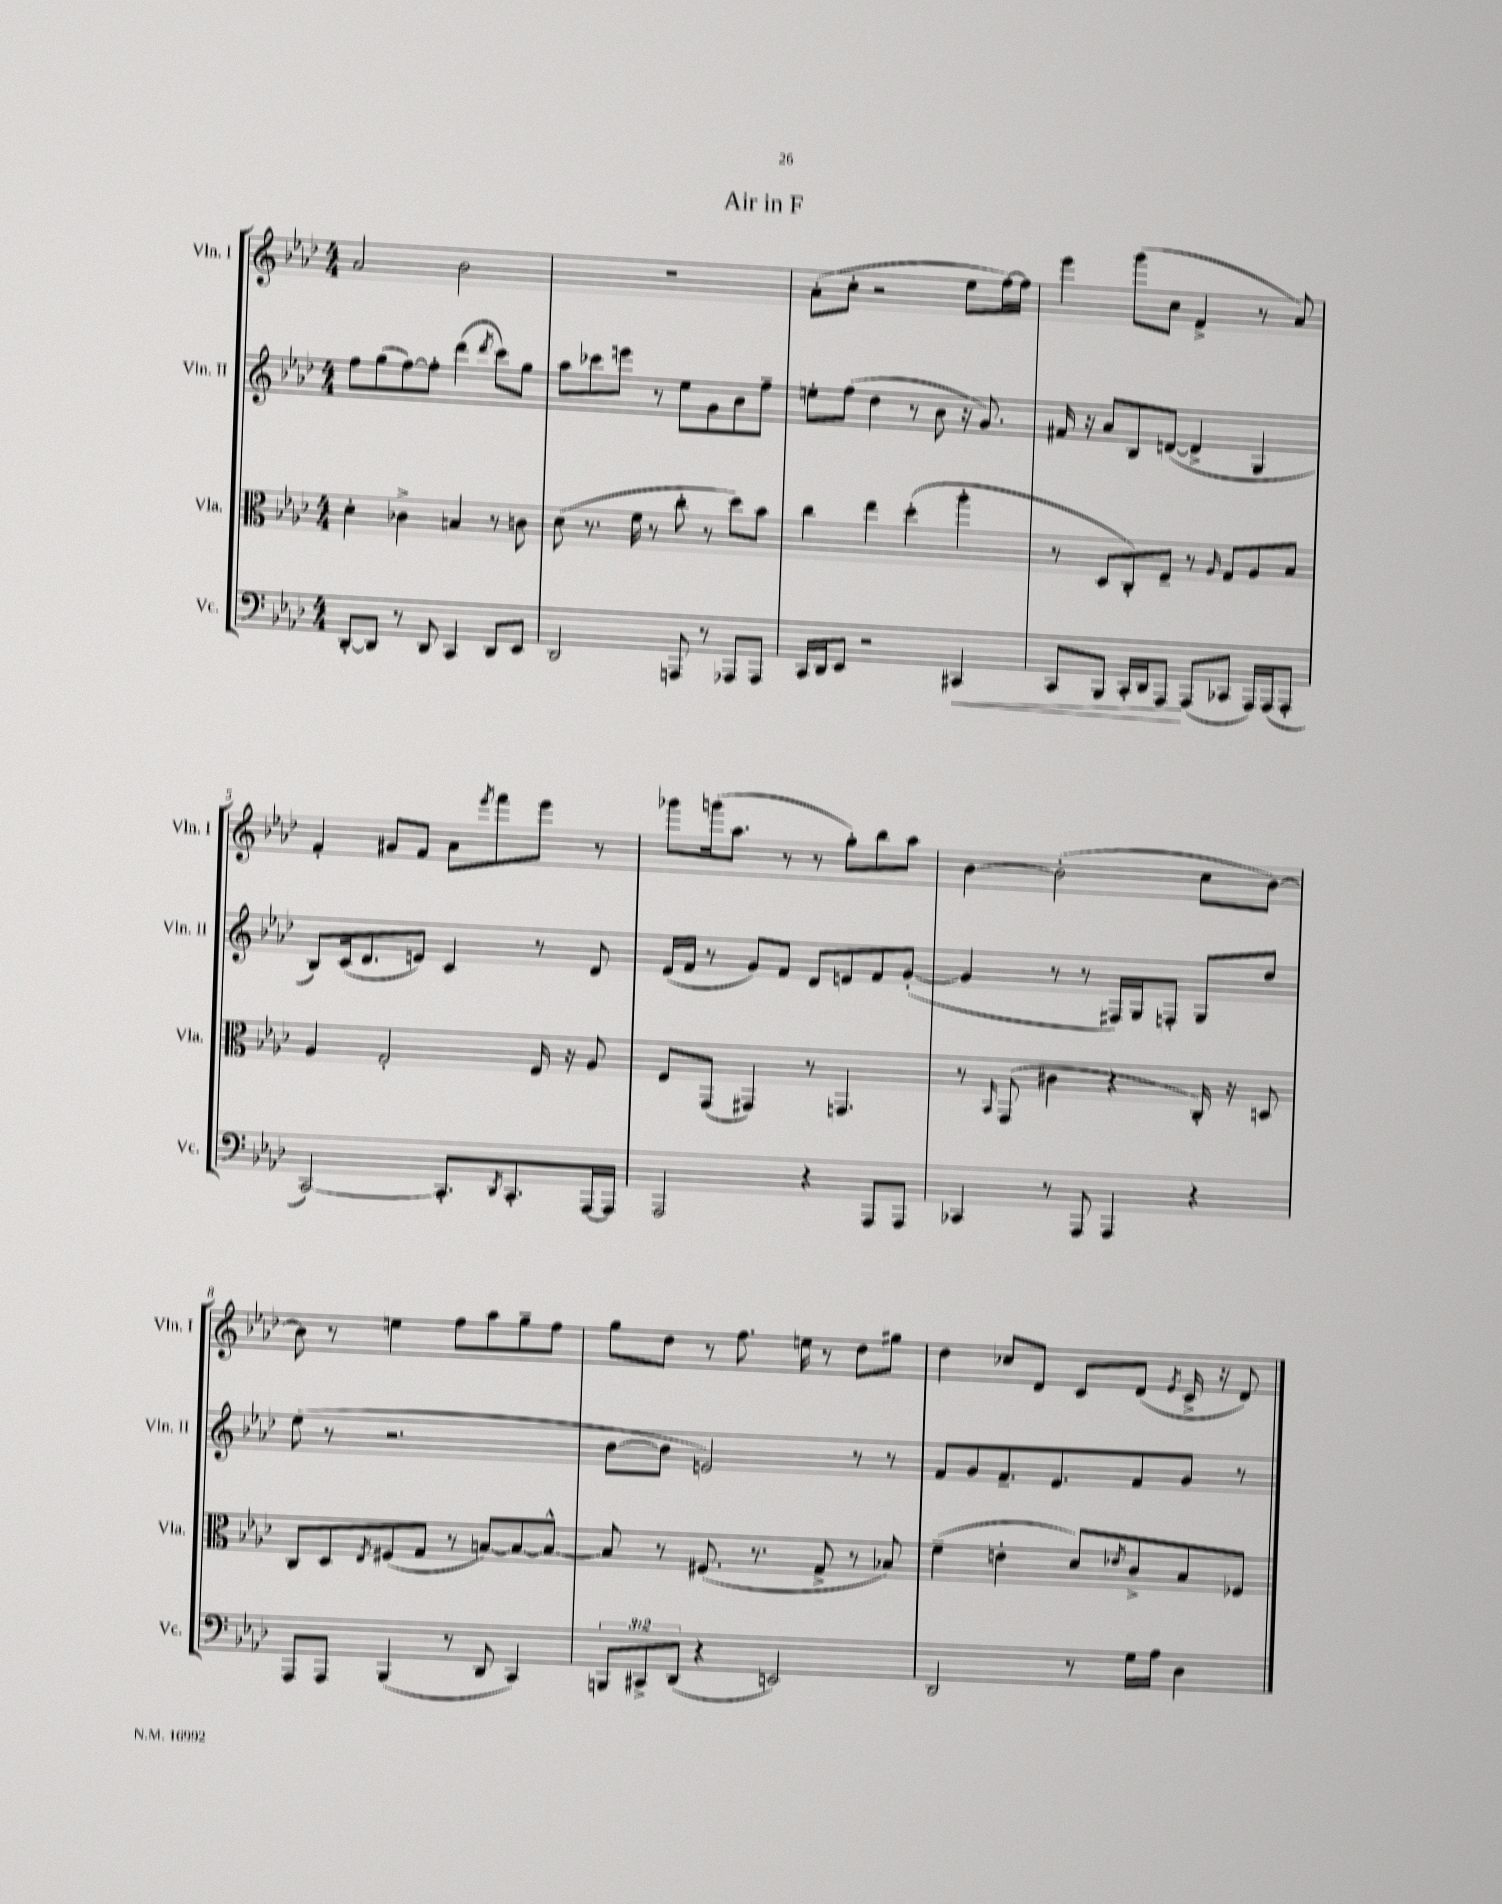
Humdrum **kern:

**kern	**kern	**kern	**kern
*staff4	*staff3	*staff2	*staff1
*clefF4	*clefC3	*clefG2	*clefG2
*k[b-e-a-d-]	*k[b-e-a-d-]	*k[b-e-a-d-]	*k[b-e-a-d-]
*M4/4	*M4/4	*M4/4	*M4/4
[8DD-'	4d-'	8ff	2a-
8DD-]	.	(8gg	.
8r	4c-^	[8ff)	.
8DD-	.	8ff']	.
4CC	4B	(4ddd-	2b-
.	.	8qddd-	.
8DD-	8r	8ccc)	.
8EE-	8c	8gg	.
=	=	=	=
2DD-	(8d-	8aa-	1r
.	8.r	8ccc-	.
.	.	8eee	.
.	16f	.	.
.	8r	8r	.
8AAA	8cc'	8ee-	.
8r	8r	8g	.
8AAA-	8dd-)	8b-	.
8AAA-	8b-	8ff~	.
=	=	=	=
16CC	4cc	8ee'	(8a-'
16DD-	.	.	.
8EE-	.	(8ff	8cc'
2r	4ee-	4dd-	2r
.	(4dd-'	8r	.
.	.	8b-	.
4CC#	4aa-'	16r	8ee-
.	.	8.g)	.
.	.	.	[16ff)
.	.	.	16ff]
=	=	=	=
8CC	8r	16f#	4eee-
.	.	16r	.
8BBB-	8D-	8a-	.
16CC'	8C')	8B-	(8ggg
16DD-	.	.	.
8AAA-	8F~	([8d	8cc
(8AAA-	8r	4d^]	4f^
.	16qqA-	.	.
8CC-	8G	.	.
16AAA-)	8A-	4G	8r
(16AAA-	.	.	.
8AAA-'	8B-	.	8a-)
=	=	=	=
[2CC)	4A-	8B-)	4f'
.	.	(16c	.
.	.	8.d-	.
.	2G'	.	8g#
.	.	8e)	8f
8.CC']	.	4c	8a-
.	.	.	8qeee-
.	.	.	8fff
8qDD-	.	.	.
8.CC'	.	.	.
.	16F	8r	8eee-
.	16r	.	.
[16AAA-	8A-	8d-	8r
16AAA-]	.	.	.
=	=	=	=
2AAA-	8F	(16e-	8ggg-
.	.	16f	.
.	(8GG	8r	(16ggg
.	.	.	8.aa-
.	4GG#)	8g)	.
.	.	8f	8r
4r	8r	8d-	8r
.	4.GG	8e	8gg')
8AAA-	.	8f	8bb-
8AAA-	.	([8g'	8aa-
=	=	=	=
4CC-	8r	4g]	[4b-
.	16qqBB-	.	.
.	(8GG	.	.
8r	4c#	8r	(2b-']
8AAA-	.	8r	.
4AAA-	4r	16F#)	.
.	.	16G	.
.	.	8F'	.
4r	16C')	8G	8cc
.	16r	.	.
.	8D	8dd-	[8b-)
=	=	=	=
8AAA-	8C	(8ee-	8b-]
8AAA-	8D-	8r	8r
.	8qE-	.	.
(4BBB-	(8F#	2.r	4ee
.	8G	.	.
8r	8r	.	8ff
8DD-	[8B)	.	8aa-
4CC)	8B_	.	8gg~
.	8B^^_	.	8ff
=	=	=	=
12BBB	8B]	[8b-	8gg
12CC#^	.	.	.
.	8r	8b-]	8dd-
(12DD-	.	.	.
4r	(8.F#	2e)	8r
.	.	.	8.ff
.	8.r	.	.
2EE)	.	.	.
.	.	.	16ee
.	8G^	.	8r
.	8r	8r	8dd-
.	8B-)	8r	8gg#
=	=	=	=
2DD-	(4f~	8f	4dd-
.	.	8g	.
.	4e'	8.f~	8cc-
.	.	.	8d-
.	.	8.e-	.
8r	8d-)	.	8c
.	8qe-	.	.
16G	8c^	8f	(8d-
16A-	.	.	.
.	.	.	8qe-
4D-	8B-	8g	16c^
.	.	.	16r
.	8F-	8r	8d-)
==	==	==	==
*-	*-	*-	*-
